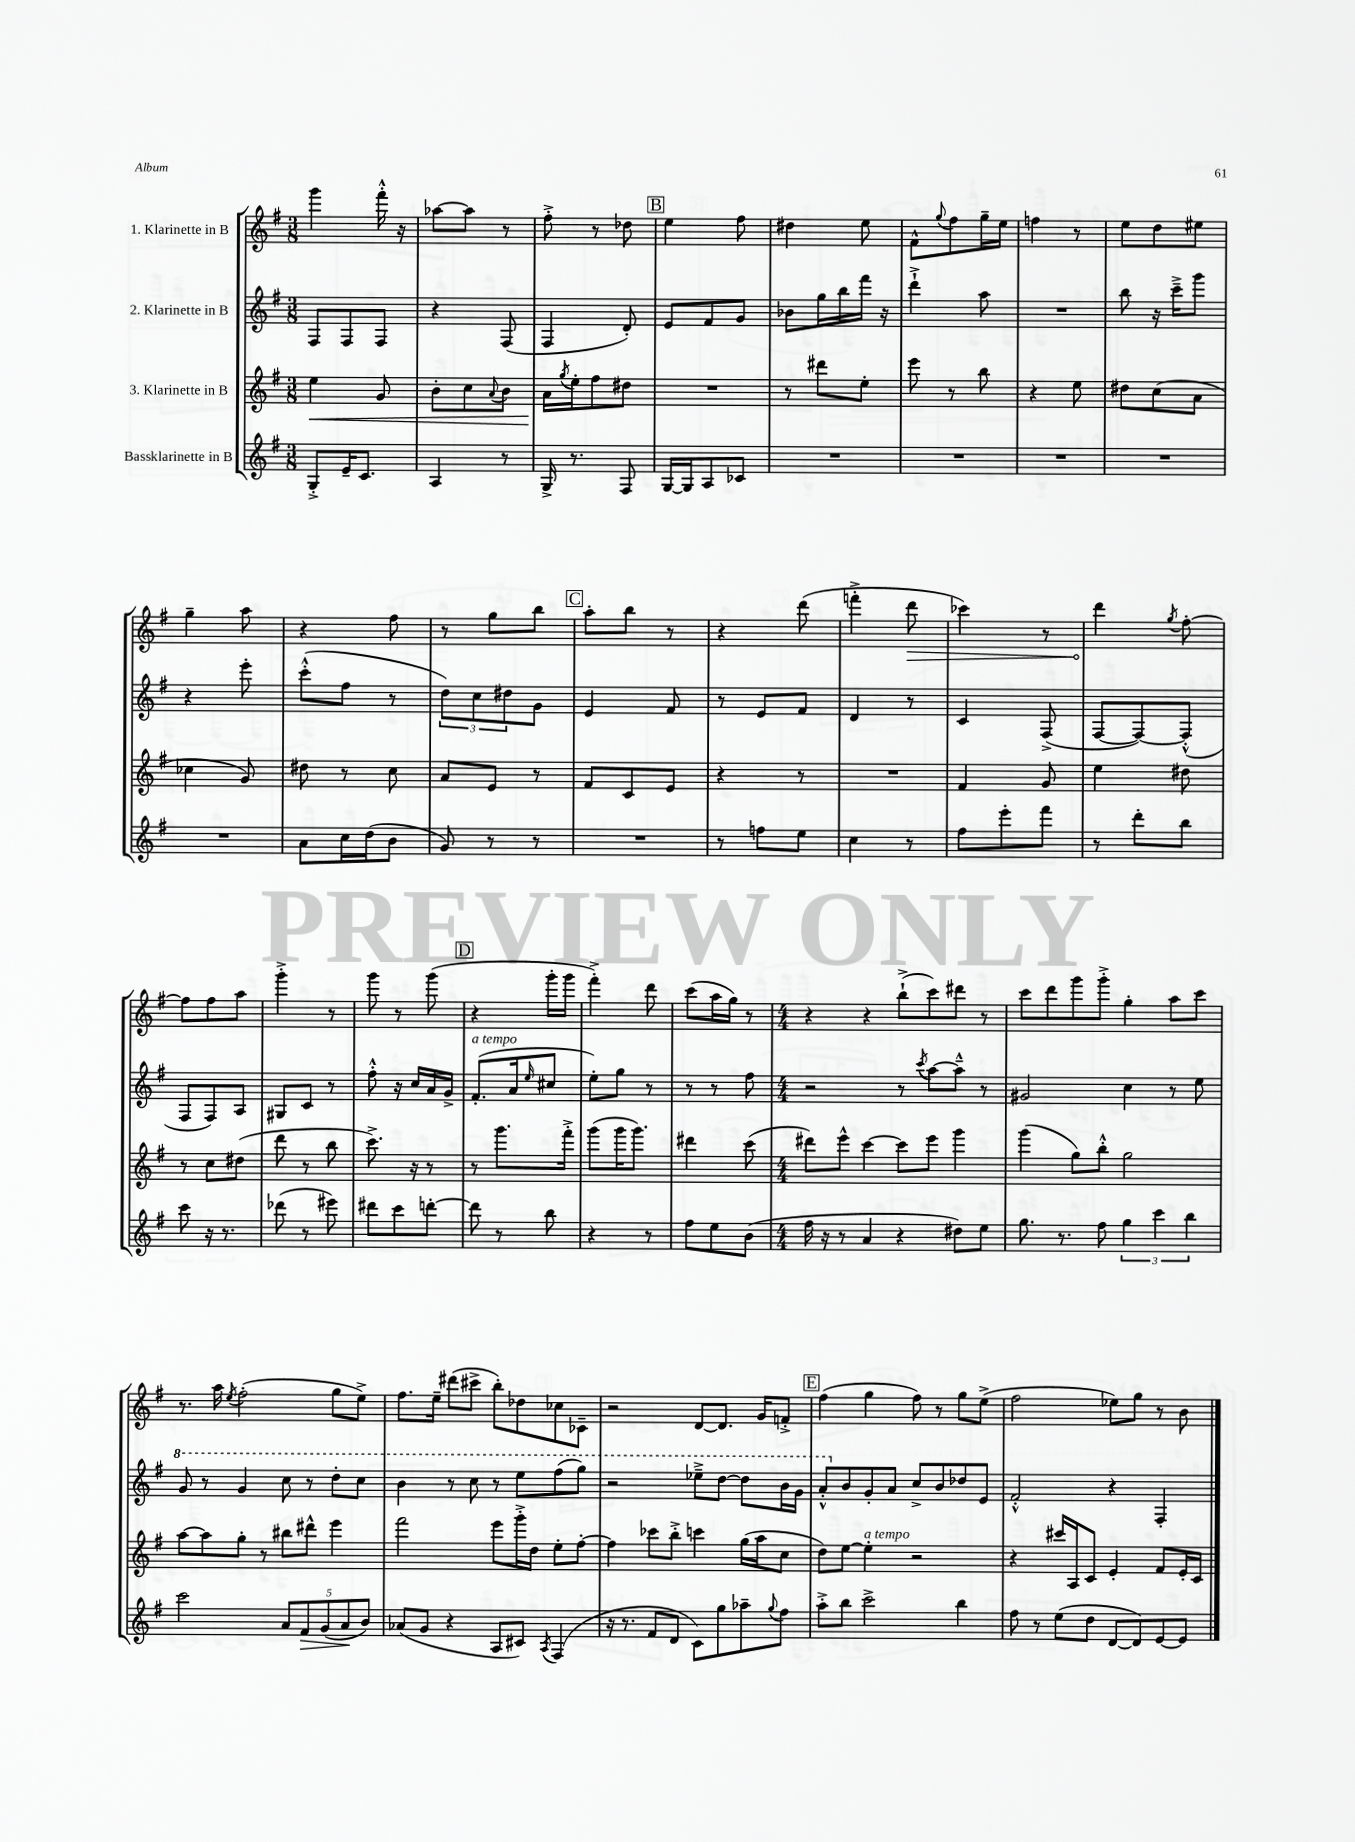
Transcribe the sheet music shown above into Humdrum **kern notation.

**kern	**kern	**kern	**kern
*staff4	*staff3	*staff2	*staff1
*clefG2	*clefG2	*clefG2	*clefG2
*k[f#]	*k[f#]	*k[f#]	*k[f#]
*M3/8	*M3/8	*M3/8	*M3/8
8G'^	4ee	8F#	4ggg
16e~	.	8F#	.
8.c	.	.	.
.	8g	8F#	16fff#'^^
.	.	.	16r
=	=	=	=
4A	8b'	4r	[8aa-
.	8cc	.	8aa-]
.	8qqa	.	.
8r	8b	(8F#	8r
=	=	=	=
16G^	16a	4F#	8ff#'^
.	8qgg	.	.
8.r	16ee'	.	.
.	8ff#	.	8r
8F#	8dd#	8d')	8dd-
=	=	=	=
[16G	4.r	8e	4ee
16G]	.	.	.
8A	.	8f#	.
8c-	.	8g	8ff#
=	=	=	=
4.r	8r	8b-	4dd#
.	8ddd#	16gg	.
.	.	16bb	.
.	8ee'	16fff#	8ee
.	.	16r	.
=	=	=	=
4.r	8eee	4ddd`^	8f#^^
.	.	.	8qqgg
.	8r	.	8ff#
.	8bb	8aa	16gg~
.	.	.	16ee
=	=	=	=
4.r	4r	4.r	4ff
.	8ee	.	8r
=	=	=	=
4.r	8dd#	8bb	8ee
.	(8cc	16r	8dd
.	.	16ccc~^	.
.	8a	8ggg	8ee#
=	=	=	=
4.r	4cc-	4r	4gg~
.	8g)	8eee'	8aa
=	=	=	=
8a	8dd#	(8ccc'^^	4r
16cc	8r	8ff#	.
(16dd	.	.	.
8b	8cc	8r	8ff#
=	=	=	=
8g)	8a	12dd)	8r
.	.	12cc	.
8r	8e	.	8gg
.	.	12dd#	.
8r	8r	8g	8bb
=	=	=	=
4.r	8f#	4e	8aa'
.	8c	.	8bb
.	8e	8f#	8r
=	=	=	=
8r	4r	8r	4r
8ff	.	8e	.
8ee	8r	8f#	(8ddd
=	=	=	=
4cc	4.r	4d	4fff'^
8r	.	8r	8ddd
=	=	=	=
8ff#	4f#	4c	4ccc-)
8eee'	.	.	.
8fff#	8g	(8F#^	8r
=	=	=	=
8r	4ee	[8F#	4ddd
8ddd'	.	8F#_)	.
.	.	.	8qgg
8bb	8dd#	(8F#'^^]	[8ff#'
=	=	=	=
8ccc	8r	8F#	8ff#]
16r	8cc	8F#)	8ff#
8.r	.	.	.
.	(8dd#	8A	8aa
=	=	=	=
(8ddd-	8ddd	8G#	4ggg'^
8r	8r	8c	.
8eee#)	8bb	8r	8r
=	=	=	=
8ddd#	8.ccc^)	8ff#'^^	8ggg
8ccc	.	16r	8r
.	16r	16cc	.
[8ddd'	8r	16a	(8ggg
.	.	16g^	.
=	=	=	=
8ddd]	8r	(8.f#'	4r
8r	8.ggg	.	.
.	.	16a	.
.	.	16qqee	.
8bb	.	8cc#	16ggg'
.	16fff#'^	.	16ggg
=	=	=	=
4r	(8ggg	8ee')	4fff#'^)
.	16ggg	8gg	.
.	8.ggg)	.	.
8r	.	8r	8ddd
=	=	=	=
8ff#	4ddd#	8r	(8ccc
8ee	.	8r	16aa
.	.	.	16gg)
(8b	(8ccc	8ff#	8r
=	=	=	=
*M4/4	*M4/4	*M4/4	*M4/4
16ff#	8ddd#)	2r	4r
16r	.	.	.
8r	8eee^^	.	.
4a	[4ccc	.	4r
4r	8ccc]	8r	(8bb`^
.	.	8qccc	.
.	8eee	[8aa	8ccc)
8dd#)	4ggg	8aa~^^]	8ddd#
8ee	.	8r	8r
=	=	=	=
8.gg	(4ggg	2g#	8ccc
.	.	.	8ddd
8.r	.	.	.
.	8gg)	.	8ggg
8ff#	8bb'^^	.	8ggg'^
6gg	2gg	4cc	4gg'
6ccc	.	.	.
.	.	8r	8aa
6bb	.	.	.
.	.	8ee	8ccc
=	=	=	=
2ccc	[8aa	8gg	8.r
.	8aa]	8r	.
.	.	.	16aa
.	.	.	8qee
.	8gg'	4gg	(2ff#'
.	8r	.	.
10a	8bb#	8ccc	.
10f#	.	.	.
.	8ddd#^^	8r	.
(10g	.	.	.
.	4eee	8ddd'	8gg
10a	.	.	.
.	.	8ccc	8ee^)
10b)	.	.	.
=	=	=	=
(8a-	2fff#	4bb	8.ff#
8g	.	.	.
.	.	.	16ee~
4r	.	8r	(8ddd#
.	.	8ccc	8ccc#^
8A	8eee	8r	8bb')
8c#)	16ggg'^	8eee	8dd-
.	16dd	.	.
8qA	.	.	.
(4F#	8ee'	(8fff#	8cc-
.	[8ff#'	8ggg)	8c-~
=	=	=	=
16r	4ff#]	2r	2r
8.r	.	.	.
8f#	8ccc-	.	.
8d	8bb'^	.	.
8c)	4ccc	8eee-~^	[8d
8gg	.	[8ddd	8.d]
8aa-~	(16gg	8ddd]	.
.	16aa	.	16g
8qqgg	.	.	.
8ff#	8cc	16bb	8f'^
.	.	16gg	.
=	=	=	=
8aa'^	8dd)	8aa'^^	(4ff#
8bb	[8ee	8b	.
2ccc^	4ee']	8g'	4gg
.	.	8a	.
.	2r	8cc^	8ff#)
.	.	8b	8r
4bb	.	8dd-	8gg
.	.	8e	(8ee^
=	=	=	=
8ff#	4r	2f#'^^	2ff#
8r	.	.	.
(8ee	16ccc#	.	.
.	16A	.	.
8dd	8c	.	.
[8d	4e'	4r	8ee-)
8d])	.	.	8gg
[8e	8f#	4F#'	8r
8e]	16e'	.	8b
.	16c	.	.
==	==	==	==
*-	*-	*-	*-
